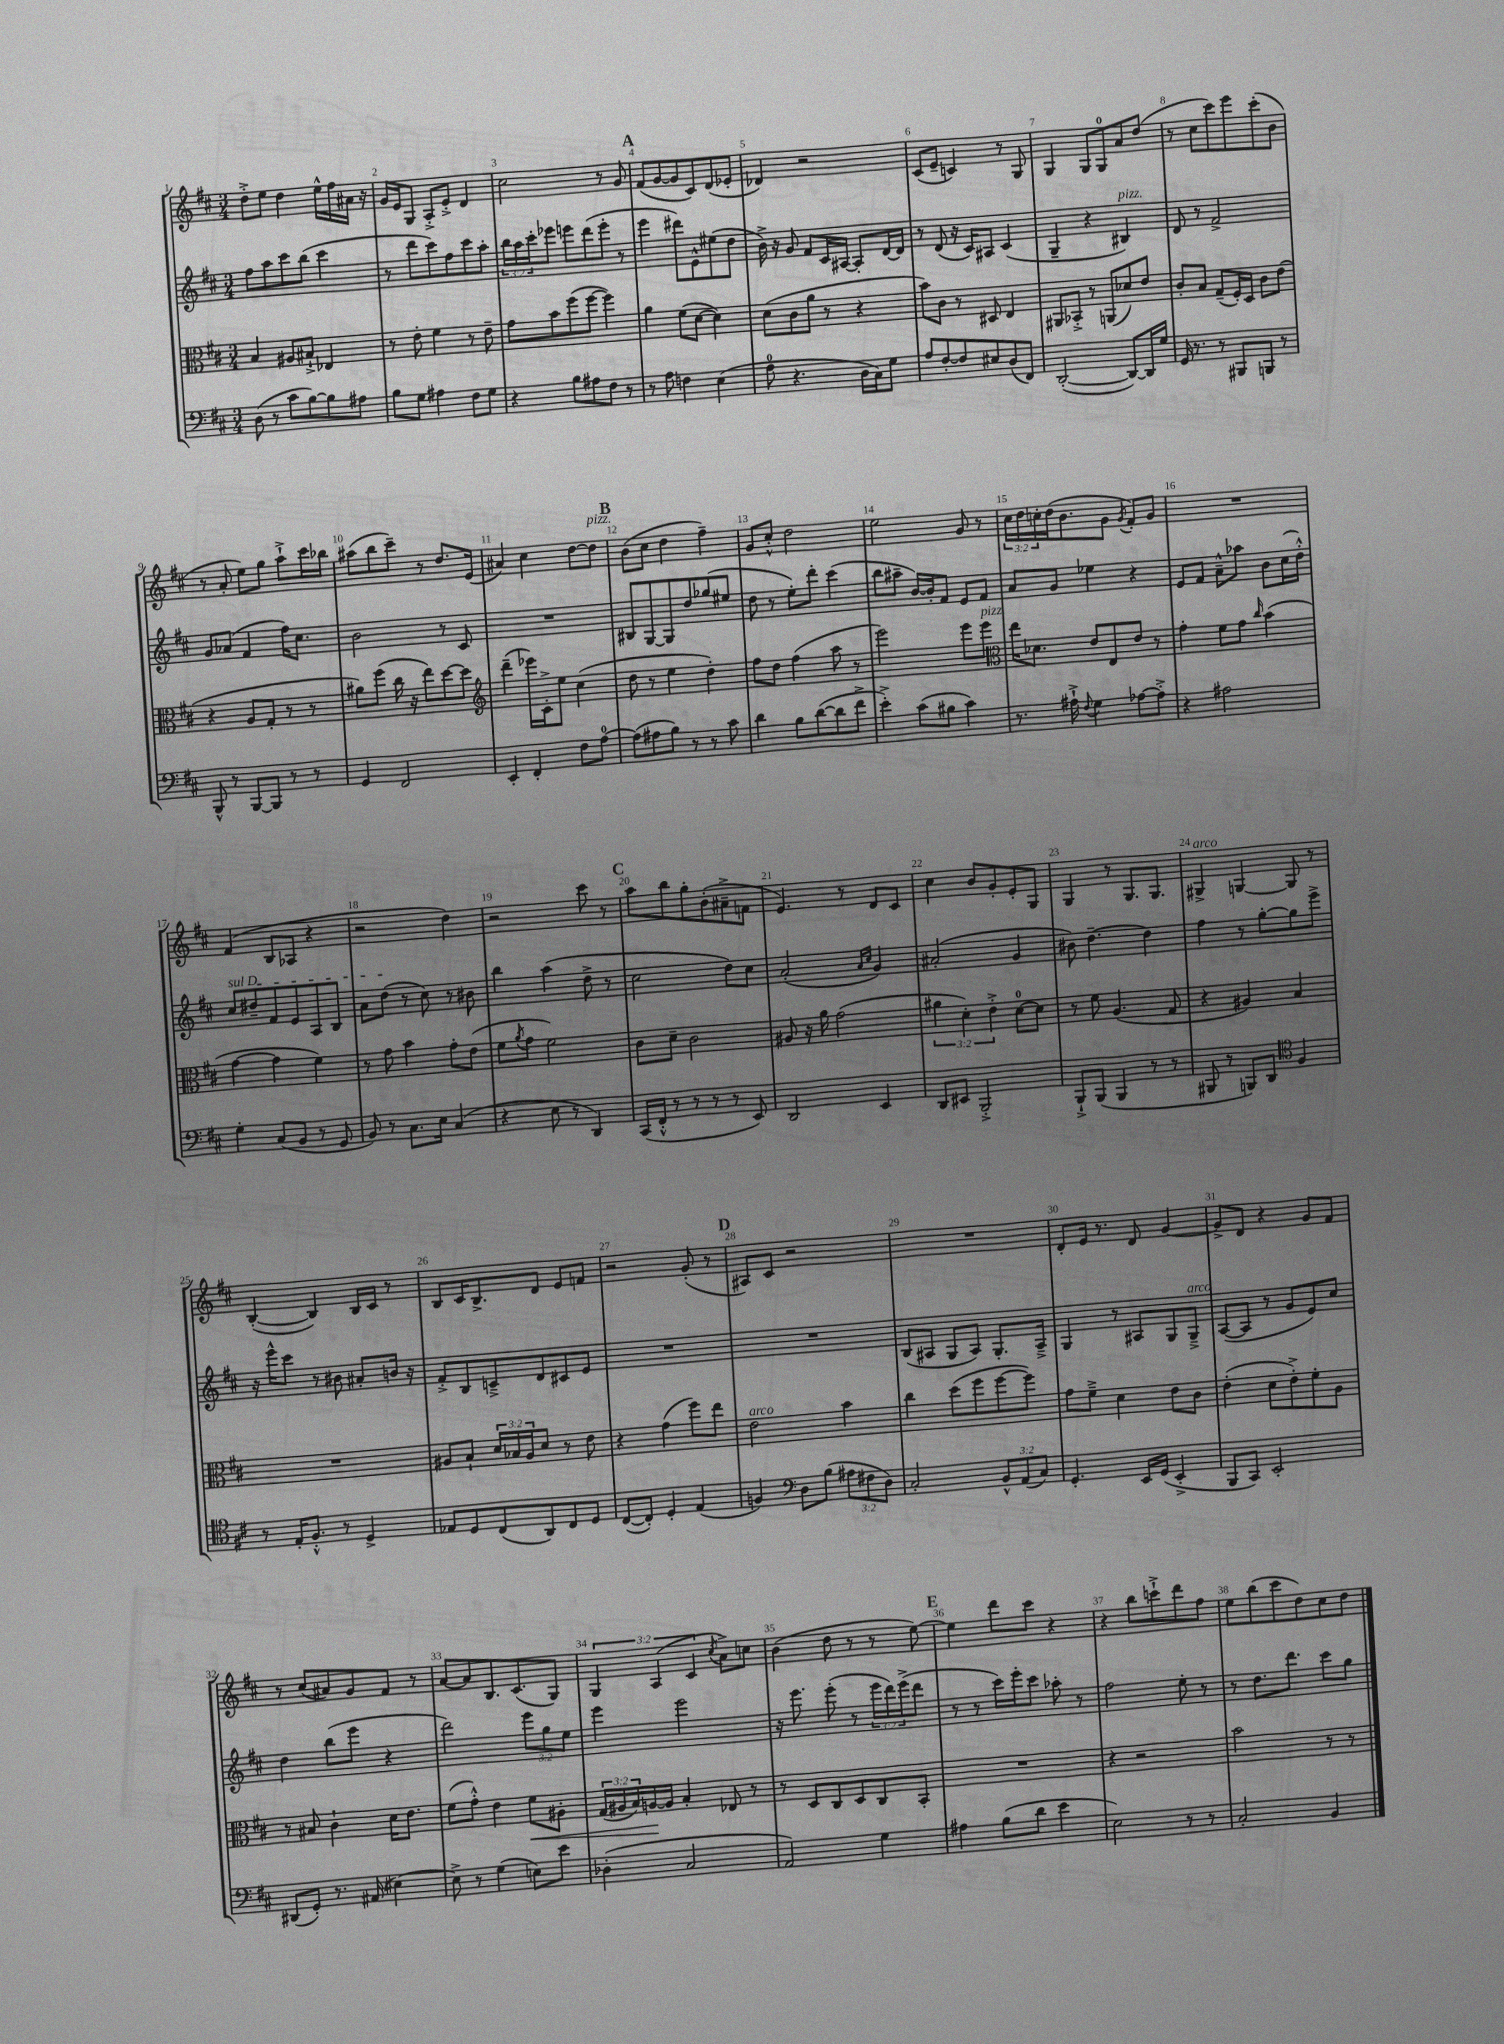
<<
\new StaffGroup <<
\new Staff = "s0" {
    \clef treble \key d \major \numericTimeSignature \time 3/4 \override Staff.TupletNumber.text = #tuplet-number::calc-fraction-text
    d''8-.-> e''8 d''4 e''16-^ fis''16 ais'16 r16 |
    g'16 e'16 g8 a8-.-> e'8-.-> d'4 |
    cis''2 r8 g'8 |
    \mark \markup { \bold "A" } fis'8( g'8~ g'8 cis'8) d'8( ees'8-. |
    des'4) r2 |
    cis'8( e'8-- c'4) r8 g8 |
    g4 g8 g8-0 a'8 d''8( |
    r8 cis''8 cis'''8) e'''8 cis'''8-.( b'8 |
    r8 a'8-. e''8) g''8 a''8-!-> cis'''16 bes''16 |
    ais''8( b''8 cis'''8--) r8 d''8. e'16( |
    ais'4) cis''4 d''8~ d''8^\markup { \italic "pizz." } |
    \mark \markup { \bold "B" } b'8( cis''8 d''4 fis''4--) |
    g'8 cis''8-.-^ d''2 |
    e''2 g'8 r8 |
    \tuplet 3/2 { cis''16 d''16 c''16-. } d''16( b'8. g'8 \acciaccatura { g'8 } fis'8-.) g'8 |
    R2. |
    fis'4( b8 aes8 r4 |
    r2 d''4) |
    r2 cis'''8 r8 |
    \mark \markup { \bold "C" } a''8 b''8 g''8-. b'8-.( ais'8---> f'8 |
    e'4.) r8 d'8 cis'8 |
    cis''4 b'8 g'8-. e'8-. g8 |
    g4 r8 g8. g8. |
    gis4->^\markup { \italic "arco" } g4~ g8 r8 |
    b4~-.( b4) b16 cis'16 r8 |
    b8 cis'16 b8.-> d'8 e'8 f'8 |
    r2 g'8-.( r8 |
    \mark \markup { \bold "D" } ais8) cis'8 r2 |
    R2. |
    d'8-. e'16 r8. d'8 g'4~ |
    g'8-> d'8 r4 g'8 fis'8 |
    r8 cis''8( ais'8) g'8 fis'8 r8 |
    a'8~ a'8 b8. cis'8.( g8) |
    \tuplet 3/2 { g4 a4( cis'4 } \acciaccatura { cis''8 } a'8->) c''8 |
    b'4( d''8 r8 r8 e''8~) |
    \mark \markup { \bold "E" } e''4 d'''8 cis'''8 r4 |
    r4 b''8 c'''8-!-> d'''8 fis''8 |
    e''8 b''8( cis'''8 d''8) cis''8 d''8 \bar "|." |
}
\new Staff = "s1" {
    \clef treble \key d \major \numericTimeSignature \time 3/4 \override Staff.TupletNumber.text = #tuplet-number::calc-fraction-text
    fis''8 a''8 cis'''8 b''8( cis'''4 |
    r8 d'''8 cis'''8) fis''8 cis'''8 a''8-. |
    \tuplet 3/2 { b''16 a''16 cis'''16-. } ees'''8 e'''8 d'''8( e'''8-. r8 |
    \mark \markup { \bold "A" } e'''4 dis'''8) e'8-^ eis''8( d''8 |
    b'16->) r16 g'8 fis'8 cis'16 ais16~ ais8-. d'16~ d'16 |
    r8 d'8( r16 cis'16) ais8 cis'4( |
    g4-- r4 bis4^\markup { \italic "pizz." }) |
    d'8 r8 fis'2-> |
    g'8 aes'8( fis'4 fis''16) cis''8. |
    b'2 r8 cis'8 |
    R2. |
    \mark \markup { \bold "B" } bis8 g8~ g8 d''8 ges''8( eis''8 |
    d''8 r8 e''8-.) d'''8-. cis'''4( |
    b''8 ais''8-- b'16~) b'16-. fis'8 e'8 fis'8 |
    a'8 g'8 ees''4 r4 |
    e'8 fis'8 a'8---^ aes''8 b'8 cis''16( d''16-.-^) |
    \once \override TextSpanner.bound-details.left.text = \markup { \italic "sul D" } cis''8\startTextSpan dis''8-- fis'8 e'8 a8 b8 |
    a'8 d''8\stopTextSpan( r8 cis''8) r8 bis'8 |
    b''4 a''4( d''8-> r8 |
    \mark \markup { \bold "C" } cis''2 d''8) cis''8 |
    a'2-.( \grace { a'16 cis''16 } g'4) |
    ais'2-.( g'4 |
    bis'8) d''4.~-- d''4 |
    fis''4 r8 g''8~-. g''8 e'''8-> |
    r16 e'''16-^ cis'''8 r8 bis'8 ais'8-. b'16 r16 |
    fis'8-.-> b8 c'8---> d'8 cis'8 e'8 |
    R2. |
    \mark \markup { \bold "D" } R2. |
    b8( ais8 g8 ais8) g8.-. ais16---> |
    g4 r8 ais8 g8 g8--->^\markup { \italic "arco" } |
    a8~( a8 r8 g'8 e'8) cis''8 |
    d''4 b''8( e'''8 r4 |
    d'''2) \tuplet 3/2 { e'''8 g''8 e''8 } |
    e'''4 e'''2 |
    r16 e'''8. e'''8-.( r8 \tuplet 3/2 { e'''16 d'''16) e'''16->( } d'''8 |
    \mark \markup { \bold "E" } r8 r8 cis'''16) e'''16-. cis'''8 aes''8-. r8 |
    fis''2 e''8-. r8 |
    r8 d''8. d'''8. cis'''8 g''8 \bar "|." |
}
\new Staff = "s2" {
    \clef alto \key d \major \numericTimeSignature \time 3/4 \override Staff.TupletNumber.text = #tuplet-number::calc-fraction-text
    b4 ais8 bis8-!-> ees4 |
    r8 e'8-. fis'4 r8 e'8-- |
    g'8 b'8 fis''8( fis''8~ fis''4) |
    \mark \markup { \bold "A" } a'4 fis'8( d'8~ d'4) |
    d'8( cis'8 a'8 r8 r4 |
    b'8) cis'8 r8 dis8 e4 |
    ais,8 bes,8-.-> r8 a,8( des'8) e'8 |
    cis'8-. b8 g8--( fis16-.) d16 cis'8 e'8( |
    r4 a8 g8-. r8 r8 |
    ais'8) fis''8( cis''16 r16 e''8) d''8~ d''8 |
    \clef treble d'''4--( ees'''16) cis'16-.-> e''8 cis''4( |
    \mark \markup { \bold "B" } d''8 r8 e''4 d''4-.) |
    fis''8 d''8 fis''4( a''8 r8 |
    e'''2) e'''8 e'''8^\markup { \italic "pizz." } |
    \clef alto e''16 des'8. e'8 e8 e'8 r8 |
    g'4-. fis'8 g'8 \grace { cis''16 } b'4( |
    g'4~ g'4 fis'4) |
    r8 g'8 b'4 g'8-. e'8( |
    fis'8 \acciaccatura { a'8 } g'8 fis'2) |
    \mark \markup { \bold "C" } cis'8 d'8-- cis'2 |
    ais8 r16 a'16 g'2( |
    \tuplet 3/2 { ais'4 d'4-.) e'4-.-> } d'8-0~ d'8 |
    r8 fis'8 a4.( g8 |
    r4 ais4) b4 |
    R2. |
    ais8 b8-! \tuplet 3/2 { d'16 bes16 ais16 } d'8 r8 e'8 |
    r4 g'4( fis''8) e''8 |
    \mark \markup { \bold "D" } e'2^\markup { \italic "arco" } b'4 |
    cis''4 d''8( fis''8 fis''8~ fis''8) |
    g'8 fis'8---> d'4 e'8 cis'8 |
    e'4-.( d'8 e'8-.->) fis'8-. a8 |
    r8 bis8 cis'4-! d'16 e'8. |
    fis'8( g'8-.-^) e'4 fis'8\< ais8-. |
    \tuplet 3/2 { g16( ais16 b16) } a16~\! a16 b4-. ees8 r8 |
    r8 d8 cis8 d8 cis8 b,8-. |
    \mark \markup { \bold "E" } R2. |
    r4 r2 |
    b'2 r8 r8 \bar "|." |
}
\new Staff = "s3" {
    \clef bass \key d \major \numericTimeSignature \time 3/4 \override Staff.TupletNumber.text = #tuplet-number::calc-fraction-text
    d8( r8 cis'8 b8~) b8 ais8 |
    b8 g8 ais4 fis8 g8 |
    r4 b8 ais8 fis8 r8 |
    \mark \markup { \bold "A" } r8 a8 f4 e4( |
    a8-0 r4. d16 cis16) g8 |
    a8 fis8~-. fis8 eis8 d8( fis,8) |
    d,2~-.( d,8~) d,16 g16 |
    g,16 r8. r8 bis,,8 b,,8 r8 |
    b,,8-^ r8 b,,8~ b,,8 r8 r8 |
    g,4 fis,2 |
    e,4-. fis,4-. fis8 a8-0~ |
    \mark \markup { \bold "B" } a8( ais8 b8) r8 r8 cis'8 |
    d'4 b8 d'8~( d'8 fis'8-> |
    e'4-.->) cis'8( bis8 cis'4) |
    r8. ais16-!-> \appoggiatura { fis8 } g4 aes8~ aes8-.-> |
    r4 ais2 |
    g4-. cis8( b,8 r8 g,8 |
    b,8) r8 cis8. e16 cis4( |
    r4 e8 r8 d,4) |
    \mark \markup { \bold "C" } cis,16( fis,16-.-^ r8 r8 r8 r8 e,8) |
    d,2 e,4 |
    d,8 eis,8 b,,2-.-> |
    b,,8-!-> b,,8( b,,4 r8 r8 |
    bis,,8 r8 b,,8) d,8 \clef tenor fis4 |
    r8 e16-. fis8.-.-^ r8 d4-> |
    ees8 d8 cis8( a,8) cis8 d8 |
    cis8~( cis8-.) d4-. e4( |
    \mark \markup { \bold "D" } f4) \clef bass d8 b8( \tuplet 3/2 { ais8 fis8 d8) } |
    cis2-. \tuplet 3/2 { b,8-^ a,8( cis8) } |
    g,4.-. e,16 g,16( e,4-.-> |
    b,,8 cis,8) e,2-. |
    dis,8( g,8-.) r8. ais,16( eis4~) |
    eis8-> r8 g4( e8) e'8 |
    des4-.( cis2 |
    a,2) g4 |
    \mark \markup { \bold "E" } ais4 b8( d'8 e'4 |
    e2) r8 r8 |
    cis2-. b,4 \bar "|." |
}
>>
>>
\layout { \context { \Score \override BarNumber.break-visibility = ##(#f #t #t) barNumberVisibility = #all-bar-numbers-visible } }
